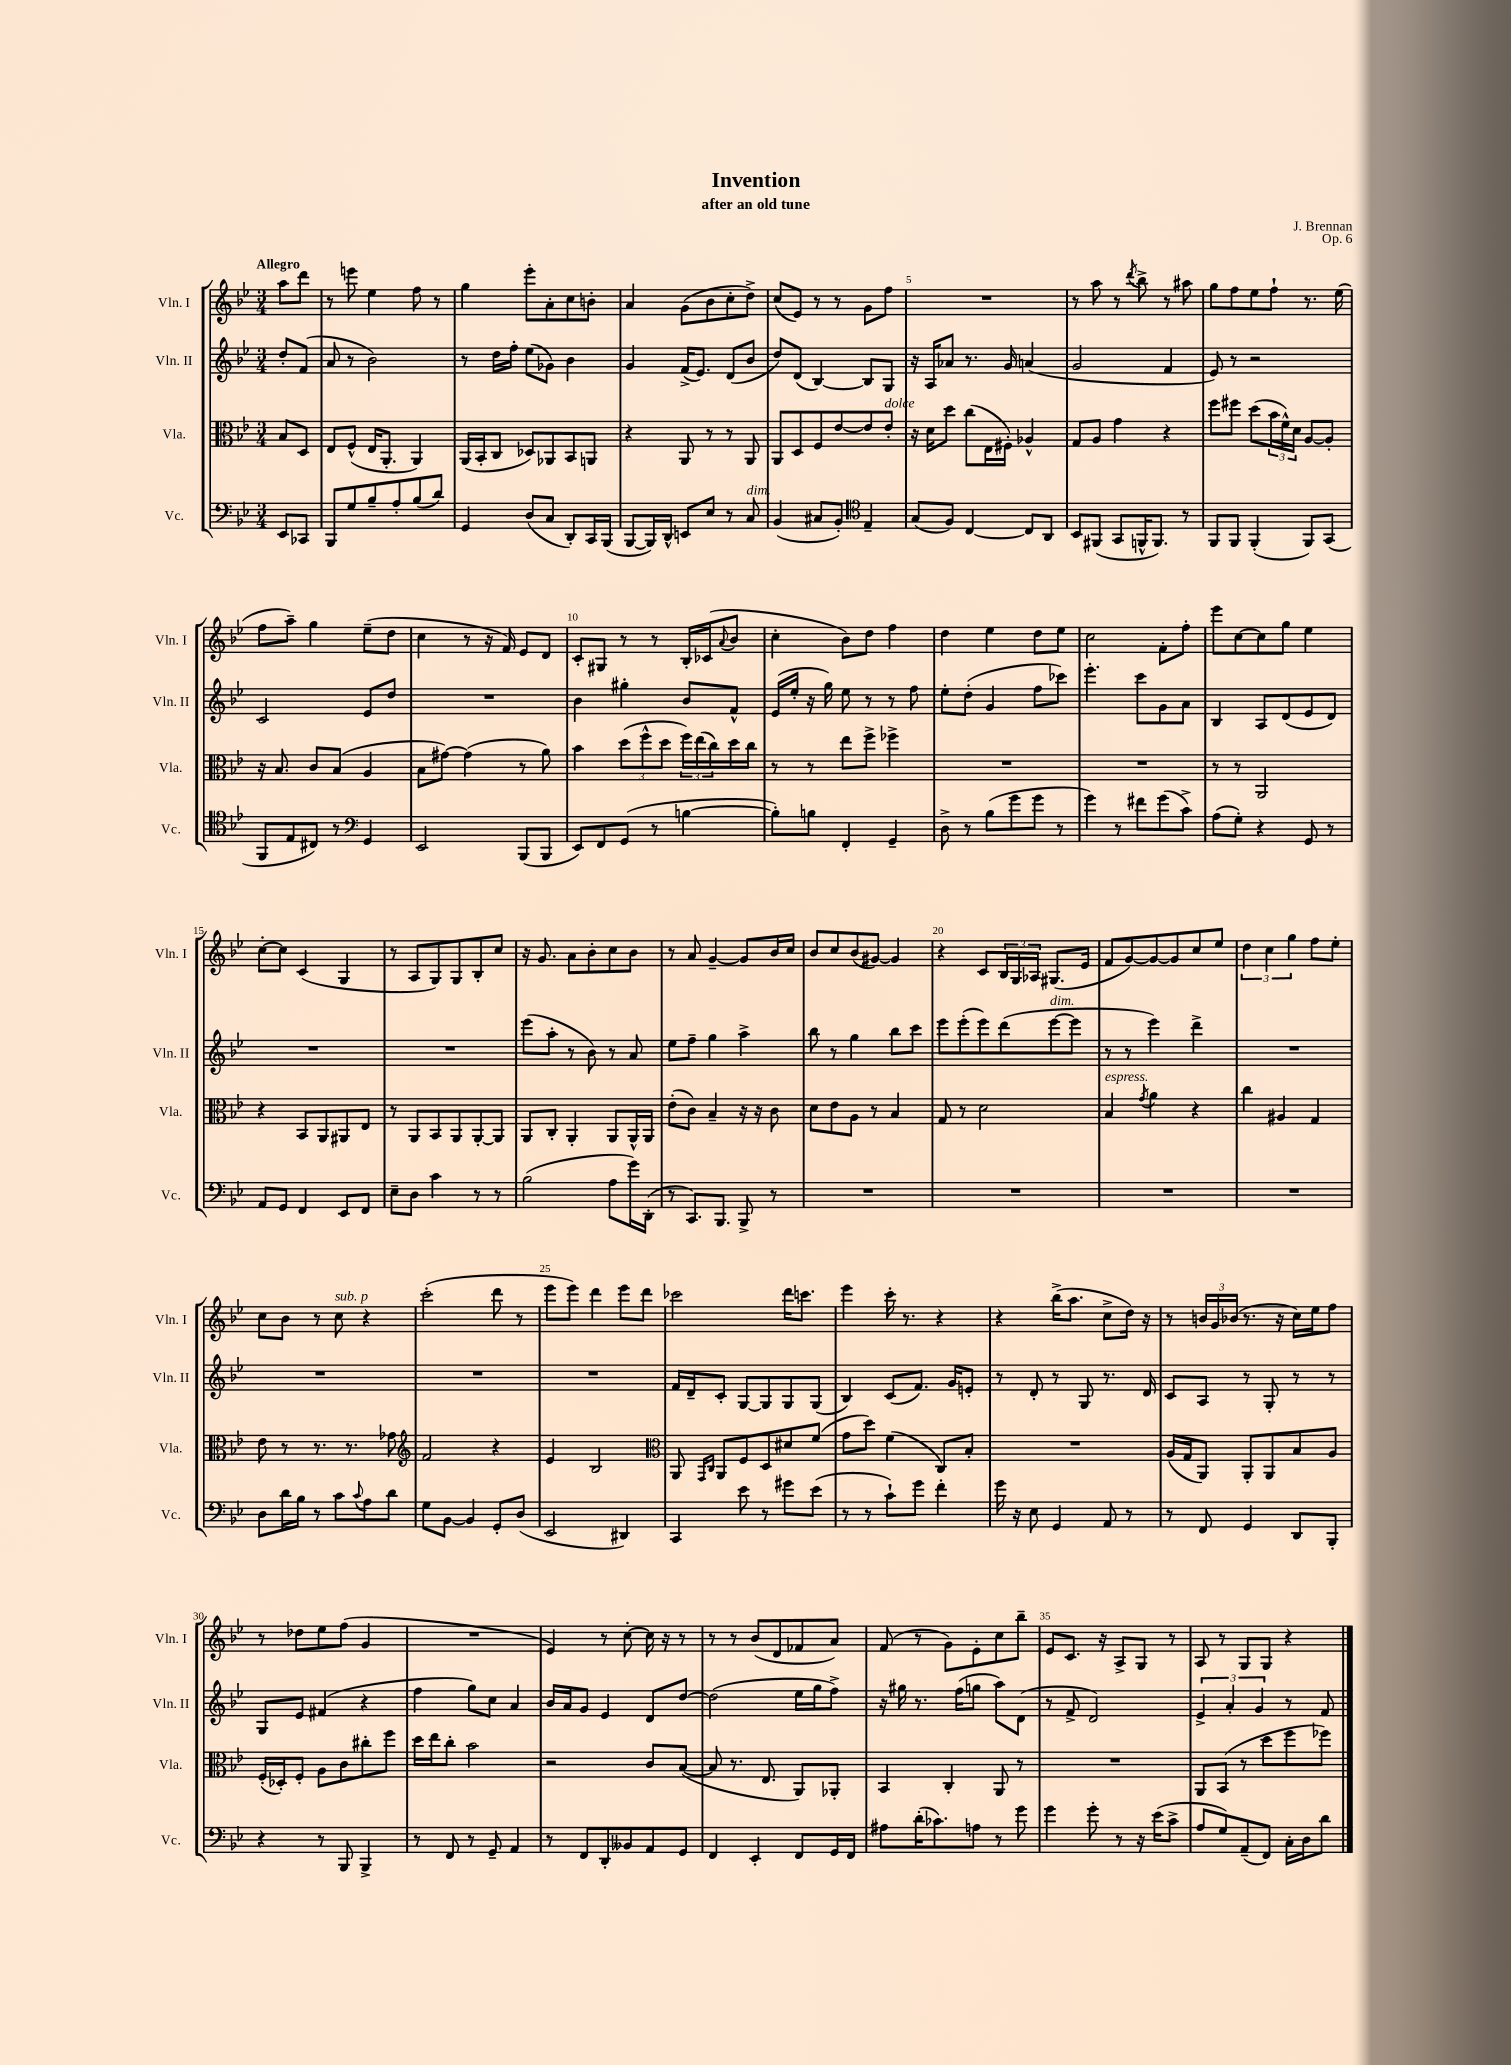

**kern	**kern	**kern	**kern
*part4	*part3	*part2	*part1
*staff4	*staff3	*staff2	*staff1
*I"Vc.	*I"Vla.	*I"Vln. II	*I"Vln. I
*I'Vc.	*I'Vla.	*I'Vln. II	*I'Vln. I
*clefF4	*clefC3	*clefG2	*clefG2
*k[b-e-]	*k[b-e-]	*k[b-e-]	*k[b-e-]
*M3/4	*M3/4	*M3/4	*M3/4
=	=	=	=
!	!	!	!LO:TX:a:B:t=Allegro
8EE-/L	8B-/L	8dd'/L	8aa\L
8CC-X/J	8D/J	(8f/J	8ddd\J
=1	=1	=1	=1
8BBB-/L	8E-/L	8a/	8r
8G/	(8F^^/J	8r	8eeen\
8B-~/	16E-/KL	2b-\)	4ee-\
.	8.AA'/J	.	.
8A'/	.	.	.
(8B-/	4AA/)	.	8ff\
8d/J)	.	.	8r
=2	=2	=2	=2
4GG/	(16AA/LL	8r	4gg\
.	16BB-'/J	.	.
.	8C/J	16dd\LL	.
.	.	16ff'\JJ	.
(8D/L	8D-X/L)	(8ee-\L	8eee-'\L
8C/J	8AA-X/	8g-X\J)	8a'\
8DD'/L)	8BB-/	4b-\	8cc\
16CC/L	8AAn/J	.	8bn'\J
(16BBB-/JJ	.	.	.
=3	=3	=3	=3
[8BBB-/L	4r	4g/	4a/
16BBB-/L])	.	.	.
16DD^^/JJ	.	.	.
8EEn/L	8AA/	(16f^/KL	(8g\L
.	.	8.e-/J)	.
8E-/J	8r	.	8b-\
8r	8r	(8d/L	8cc'\
!LO:TX:a:i:t=dim.	!	!	!
8C/	8AA/	8b-/J	8dd^\J)
=4	=4	=4	=4
(4BB-/	8AA/L	8dd/L)	(8cc/L
.	8D/	(8d/J	8e-/J)
8C#X/L	8F/	[4B-/)	8r
8BB-'/J)	[8e-/	.	8r
*clefC4	*	*	*
4E-~/	8e-/]	8B-/L]	8g\L
!	!LO:TX:a:i:t=dolce	!	!
.	8e-'/J	8G/J	8ff\J
=5	=5	=5	=5
(8G/L	16r	16r	2.r
.	16d\KL	16A/KL	.
8F/J)	8dd\J	8a-X/J	.
[4C/	(8cc\L	8.r	.
.	16E-\L	.	.
.	16F#X'\JJ)	16g/	.
8C/L]	4A-X^^/	(4an/	.
8AA/J	.	.	.
=6	=6	=6	=6
8BB-/L	8G/L	2g/	8r
(8FF#X/J	8A/J	.	8aa\
8GG/L	4g\	.	8r
.	.	.	8qddd/
16FFn^^/K	.	.	8bb-^\
8.FF/J)	.	.	.
.	4r	4f/	8r
8r	.	.	8aa#X\
=7	=7	=7	=7
8FF/L	8ff\L	8e-/)	8gg\L
8FF/J	8ff#X\J	8r	8ff\
(4FF'/	(8dd\L	2r	8ee-\
.	24b-\L	.	8ff`\J
.	24f^^\)	.	.
.	24d\JJ	.	.
8FF/L)	[8A/L	.	8.r
(8GG/J	8A'/J]	.	.
.	.	.	(16ee-\
!!LO:LB:g=z
=8	=8	=8	=8
8FF/L	16r	2c/	8ff\L
.	8.B-/	.	.
8E-/	.	.	8aa~\J)
8C#X/J)	8c/L	.	4gg\
8r	(8B-/J	.	.
*clefF4	*	*	*
4GG/	4A/	8e-/L	(8ee-~\L
.	.	8dd/J	8dd\J
=9	=9	=9	=9
2EE-/	8B-\L	2.r	4cc\
.	[8g#X\J)	.	.
.	(4g#\]	.	8r
.	.	.	16r
.	.	.	16f/)
(8BBB-/L	8r	.	8e-/L
8BBB-/J	8a\)	.	8d/J
=10	=10	=10	=10
8EE-/L)	4b-\	4b-\	8c'/L
8FF/	.	.	8G#X/J
(8GG/J	(12dd\L	4gg#X'\	8r
.	12ff^^\	.	.
8r	.	.	8r
.	12dd\J	.	.
[4Bn\	24ff\LL)	8b-/L	16B-'/LL
.	(24ee-\	.	.
.	.	.	(16c-X/J
.	24cc\)	.	.
.	.	.	8qqa/
.	16dd\	8f^^/J	8b-/J
.	16cc\JJ	.	.
=11	=11	=11	=11
8B'\L])	8r	(16e-/LL	4cc'\
.	.	16ee-'/JJ	.
8Bn\J	8r	16r	.
.	.	16gg\)	.
4FF'/	8ee-\L	8ee-\	8b-\L)
.	8ff^\J	8r	8dd\J
4GG~/	4ff-X^\	8r	4ff\
.	.	8ff\	.
=12	=12	=12	=12
8D^\	2.r	8ee-'\L	4dd\
8r	.	(8dd'\J	.
(8B-\L	.	4g/	4ee-\
8g\	.	.	.
8g\J	.	8ff\L	8dd\L
8r	.	8ccc-X\J)	8ee-\J
=13	=13	=13	=13
4g\)	2.r	4.eee-'\	2cc\
8r	.	.	.
8f#X\L	.	8ccc\L	.
(8g\	.	8g\	8f'\L
8c^\J)	.	8a\J	8ff'\J
=14	=14	=14	=14
(8A\L	8r	4B-/	8eee-\L
8G'\J)	8r	.	[8cc\
4r	2AA/	8A/L	8cc\]
.	.	(8d/	8gg\J
8GG/	.	8e-/	4ee-\
8r	.	8d/J)	.
!!LO:LB:g=z
=15	=15	=15	=15
8AA/L	4r	2.r	[8cc'\L
8GG/J	.	.	8cc\J]
4FF/	8BB-/L	.	(4c/
.	8AA/	.	.
8EE-/L	8AA#X/	.	4G/
8FF/J	8E-/J	.	.
=16	=16	=16	=16
8E-~\L	8r	2.r	8r
8D\J	8AA/L	.	8A/L
4c\	8BB-/	.	8G/)
.	8AA/	.	8G/
8r	[8AA'/	.	8B-'/
8r	8AA/J]	.	8cc/J
=17	=17	=17	=17
(2B-\	8AA/L	(8eee-\L	16r
.	.	.	8.g/
.	8C'/J	8aa'\J	.
.	4AA'/	8r	8a\L
.	.	8b-\)	8b-'\
8A\L	8AA/L	8r	8cc\
16g\L)	16AA^^/L	8a/	8b-\J
(16DD'\JJ	16AA/JJ	.	.
=18	=18	=18	=18
8r	(8e-'\L	8ee-\L	8r
8.CC/L)	8c\J)	8ff~\J	8a/
.	4B-~/	4gg\	[4g~/
8.BBB-/J	.	.	.
8BBB-^/	16r	4aa^\	8g/L]
.	16r	.	.
8r	8c\	.	16b-/L
.	.	.	16cc/JJ
=19	=19	=19	=19
2.r	8d\L	8bb-\	8b-/L
.	8e-\	8r	8cc/
.	8A\J	4gg\	(8b-/
.	8r	.	[8g#X/J)
.	4B-/	8bb-\L	4g#/]
.	.	8ccc\J	.
=20	=20	=20	=20
2.r	8G/	8eee-\L	4r
.	8r	(8eee-'\	.
.	2d\	8eee-\)	8c/L
.	.	(8ddd\	24B-/L
.	.	.	24G/
.	.	.	24A-X/JJ
!	!	!LO:TX:a:i:t=dim.	!
.	.	[8eee-\	(8.G#X/L
.	.	8eee-\J]	.
.	.	.	16e-/Jk
=21	=21	=21	=21
!	!LO:TX:a:i:t=espress.	!	!
2.r	4B-/	8r	8f/L
.	.	8r	[8g/)
.	8qg/	.	.
.	4a\	4eee-\)	8g/_
.	.	.	8g/]
.	4r	4ddd^\	8cc/
.	.	.	8ee-/J
=22	=22	=22	=22
2.r	4cc\	2.r	6dd\
.	.	.	6cc\
.	4A#X/	.	.
.	.	.	6gg\
.	4G/	.	8ff\L
.	.	.	8ee-'\J
!!LO:LB:g=z
=23	=23	=23	=23
8D\L	8e-\	2.r	8cc\L
16d\L	8r	.	8b-\J
16B-\JJ	.	.	.
8r	8.r	.	8r
!	!	!	!LO:TX:a:i:t=sub. p
8c\L	.	.	8cc\
.	8.r	.	.
8qqc/	.	.	.
8A\	.	.	4r
8d\J	8g-X\	.	.
=24	=24	=24	=24
*	*clefG2	*	*
8G\L	2f/	2.r	(2ccc'\
[8BB-\J	.	.	.
4BB-/]	.	.	.
8GG'/L	4r	.	8ddd\
(8D/J	.	.	8r
=25	=25	=25	=25
2EE-/	4e-/	2.r	8eee-\L
.	.	.	8eee-\J)
.	2B-/	.	4ddd\
4DD#X/)	.	.	8eee-\L
.	.	.	8ddd\J
=26	=26	=26	=26
*	*clefC3	*	*
4CC/	8AA/	16f/LL	2ccc-X\
.	.	16d~/J	.
.	16qqGG/LL	.	.
.	16qqC/JJ	.	.
.	8AA/L	8c'/J	.
8e-\	8F/	[8G/L	.
8r	8D/	8G/]	.
8g#X\L	8d#X/	8G/	16ddd\KL
.	.	.	8.cccn\J
(8e-\J	(8f/J	(8G/J	.
=27	=27	=27	=27
8r	8g\L	4B-/)	4eee-\
8r	8dd\J)	.	.
8c`\L)	(4f\	(8c/L	16ccc'\
.	.	.	8.r
8g\J	.	8.f/J)	.
4f'\	8C/L)	.	4r
.	.	16g/KL	.
.	8B-'/J	8en'/J	.
=28	=28	=28	=28
16g\	2.r	8r	4r
16r	.	.	.
8E-\	.	8d'/	.
4GG/	.	8r	(16bb-^\KL
.	.	.	8.aa\J
.	.	8G/	.
8AA/	.	8.r	8cc^\L
8r	.	.	16dd\Jk)
.	.	16d/	16r
=29	=29	=29	=29
8r	(16A/LL	8c/L	8r
.	16G/J	.	.
8FF/	8AA/J)	8A/J	24bn/LL
.	.	.	24g/
.	.	.	(24b-X/JJ
4GG/	8AA'/L	8r	8.r
.	8AA/	8G'/	.
.	.	.	16r
8DD/L	8B-/	8r	16cc\LL)
.	.	.	16ee-\J
8BBB-'/J	8A/J	8r	8ff\J
!!LO:LB:g=z
=30	=30	=30	=30
4r	(16F'/LL	8G/L	8r
.	16D-X'/J)	.	.
.	8F'/J	8e-/J	8dd-X\L
8r	8A\L	(4f#X/	8ee-\
8BBB-/	8c\	.	(8ff\J
4BBB-^/	8cc#X'\	4r	4g/
.	8ff\J	.	.
=31	=31	=31	=31
8r	16dd\LL	4ff\	2.r
.	16ee-\J	.	.
8FF/	8cc'\J	.	.
8r	2b-\	8gg\L)	.
8GG~/	.	8cc\J	.
4AA/	.	4a/	.
=32	=32	=32	=32
8r	2r	16b-/LL	4e-/)
.	.	16a/J	.
8FF/L	.	8g/J	.
8DD'/	.	4e-/	8r
8BB--X/	.	.	[8cc'\
8AA/	8c/L	8d/L	16cc\]
.	.	.	16r
8GG/J	([8B-/J	[8dd/J	8r
=33	=33	=33	=33
4FF/	8B-/]	(2dd\]	8r
.	8.r	.	8r
4EE-'/	.	.	(8b-/L
.	8.E-/	.	.
.	.	.	8d/
8FF/L	8AA/L)	16ee-\LL	8f-X/
.	.	16gg\J	.
16GG/L	8AA-X'/J	8ff^\J)	8a/J)
16FF/JJ	.	.	.
=34	=34	=34	=34
8A#X\L	4BB-/	16r	(8f/
.	.	16gg#X\	.
(16d'\K	.	8.r	8r
8.c-X\)	.	.	.
.	4C'/	.	8g\L)
.	.	(16ff\KL	.
8An\J	.	8ggn\J	8e-'\
8r	8AA/	8aa\L)	8cc\
8g\	8r	(8d\J	8bb-~\J
=35	=35	=35	=35
4g\	2.r	8r	8e-/L
.	.	8f^/	8.c/J
8g'\	.	2d/)	.
.	.	.	16r
8r	.	.	8A^/L
16r	.	.	8G/J
(16e-\KL	.	.	.
8c^\J	.	.	8r
=36	=36	=36	=36
8A/L	8AA/L	6e-^/	8A/
8G/)	(8BB-/J	.	8r
.	.	6a'/	.
(8AA~/	8r	.	8G/L
.	.	6g/	.
8FF/J)	8dd\L	.	8G/J
16C'\LL	8ff\	8r	4r
16D\J	.	.	.
8d\J	8ff-X\J)	8f/	.
==	==	==	==
*-	*-	*-	*-
